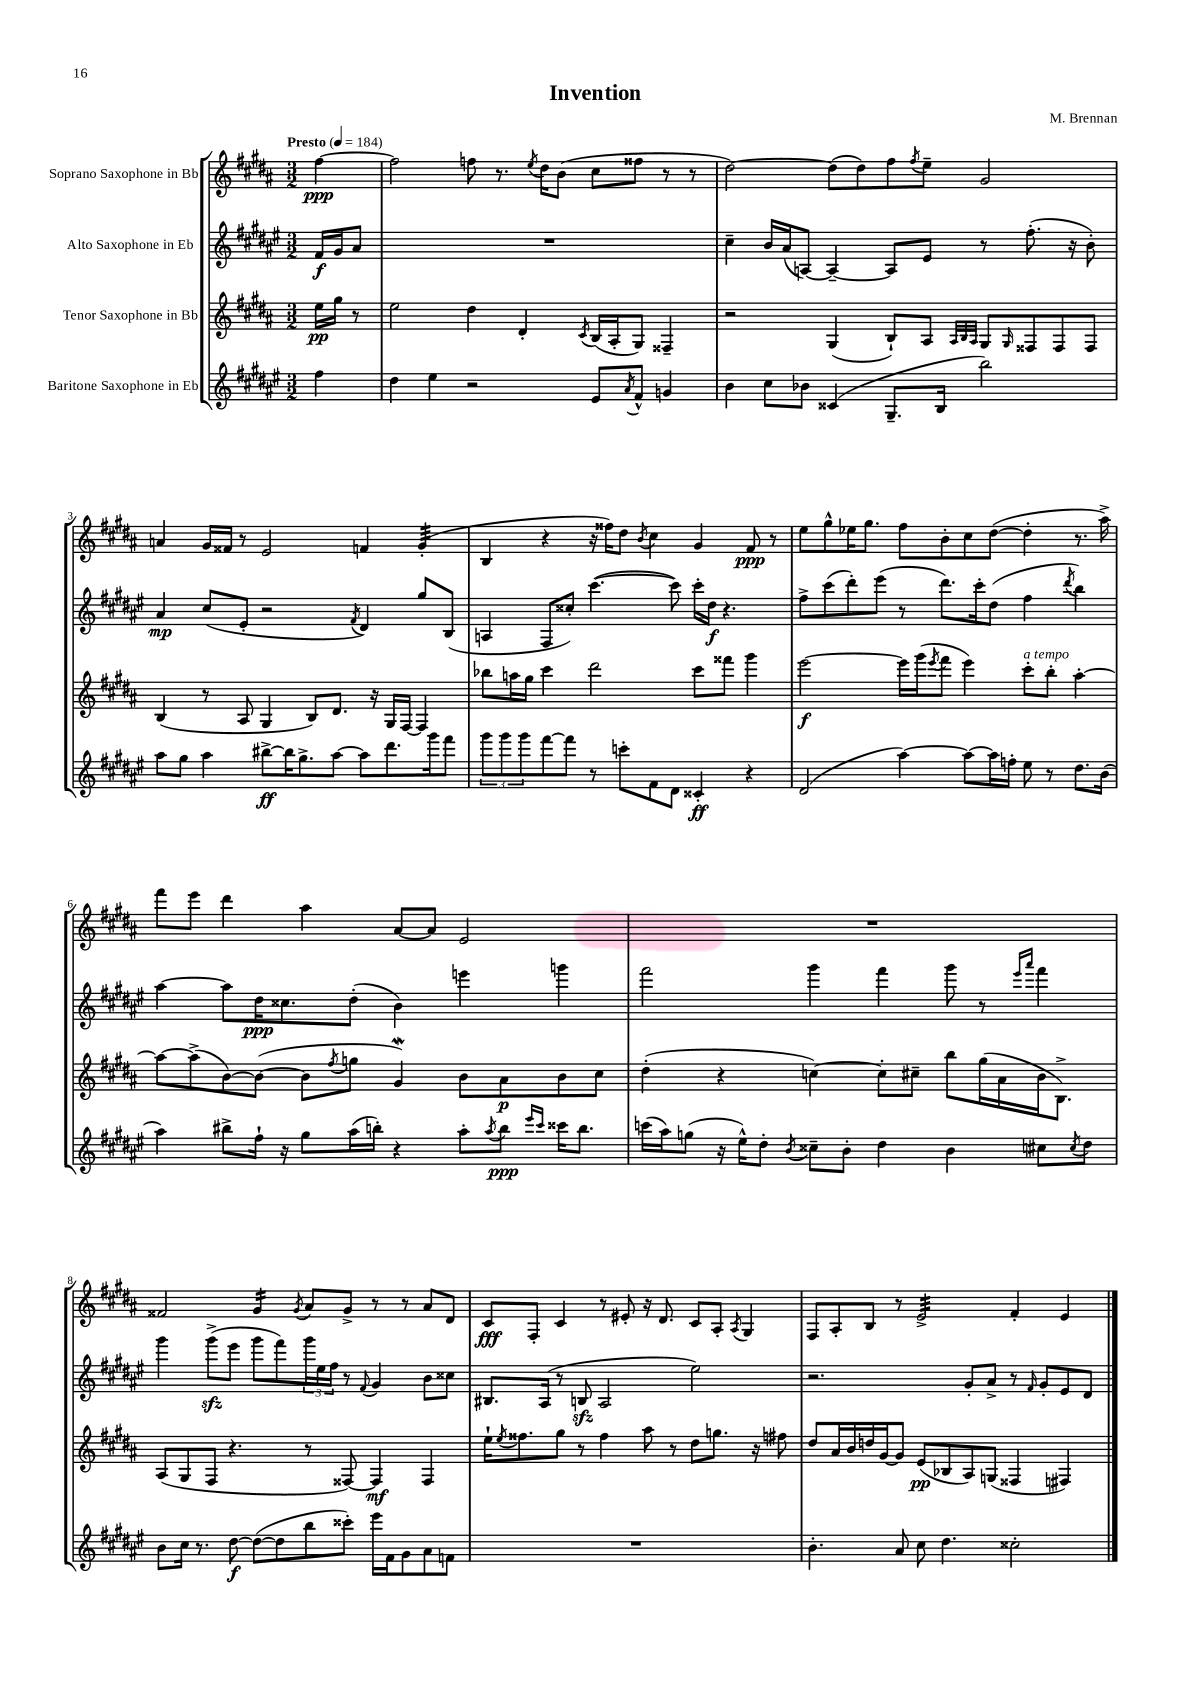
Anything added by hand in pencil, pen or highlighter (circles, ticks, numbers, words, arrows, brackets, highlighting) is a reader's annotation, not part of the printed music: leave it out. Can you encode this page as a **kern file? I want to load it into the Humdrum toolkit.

**kern	**kern	**kern	**kern
*staff4	*staff3	*staff2	*staff1
*clefG2	*clefG2	*clefG2	*clefG2
*k[f#c#g#d#a#e#]	*k[f#c#g#d#a#]	*k[f#c#g#d#a#e#]	*k[f#c#g#d#a#]
*M3/2	*M3/2	*M3/2	*M3/2
*MM184	*MM184	*MM184	*MM184
4ff#\	16ee\LL	16f#/LL	[4ff#\
.	16gg#\JJ	16g#/J	.
.	8r	8a#/J	.
=	=	=	=
4dd#\	2ee\	1.r	2ff#\]
4ee#\	.	.	.
2r	4dd#\	.	8ff\
.	.	.	8.r
.	4d#'/	.	.
.	.	.	8qee/
.	.	.	16dd#\LK
.	.	.	(8b\J
.	8qc#/	.	.
8e#/L	(16B/LL	.	8cc#\L
.	16A#'/J	.	.
8qa#/	.	.	.
8f#^^/J	8G#/J)	.	8ff##\J
4g/	4F##~/	.	8r
.	.	.	8r
=	=	=	=
4b\	2r	4cc#~\	[2dd#\)
8cc#\L	.	16b/LL	.
.	.	(16a#/J	.
8b-\J	.	[8A/J)	.
(4c##/	(4G#/	4A~/_	(8dd#\]L
.	.	.	8dd#\)
8.G#~/L	8B`/L)	8A/]L	8ff#\
.	.	.	8qff#/
.	8A#/J	8e#/J	8ee~\J
16B/Jk	.	.	.
.	32qqA#/LLL	.	.
.	32qqB/	.	.
.	32qqA#/JJJ	.	.
2bb\)	8G#/L	8r	2g#/
.	16qqG#/	.	.
.	8F##/	(8.ff#'\	.
.	8F##/	.	.
.	.	16r	.
.	8F##/J	8b'\)	.
=	=	=	=
8aa#\L	(4B/	4a#/	4a/
8gg#\J	.	.	.
4aa#\	8r	(8cc#/L	16g#/LL
.	.	.	16f##/JJ
.	8A#/	8e#'/J	8r
[8bb#^\L	4G#/	2r	2e/
16bb#\]K	.	.	.
8.gg#^\	.	.	.
.	8B/L)	.	.
[8aa#\J	8.d#/J	.	.
.	.	8qf#/	.
8aa#\]L	.	4d#/)	4f/
.	16r	.	.
8.ddd#\	16G#/LL	.	.
.	[16F#/JJ	.	.
.	4F#/]	8gg#/L	(4g#'/
16ggg#\k	.	.	.
8fff#\J	.	(8B/J	.
=	=	=	=
12ggg#\L	8bb-\L	4A/	4B/
12ggg#\	.	.	.
.	16aa\L	.	.
12ggg#\	.	.	.
.	16gg#\JJ	.	.
[8fff#\	4ccc#\	8F#/L	4r
8fff#\]J	.	8cc##'/J)	.
8r	2ddd#\	([4.ccc#\	16r
.	.	.	16ff##\LK)
8ccc'\L	.	.	8dd#\J
.	.	.	8qb/
8f#\	.	.	4cc#\
8d#\J	.	8ccc#\])	.
4c##'/	8ccc#\L	16ccc#'\LL	4g#/
.	.	16dd#\JJ	.
.	8fff##\J	4.r	.
4r	4ggg#\	.	8f#/
.	.	.	8r
=	=	=	=
(2d#/	[2eee\	8ff#^\L	8ee\L
.	.	(8ccc#\	8gg#^^\
.	.	8ddd#'\)	16ee-\K
.	.	.	8.gg#\J
.	.	(8eee#\J	.
[4aa#\)	16eee\]LL	8r	8ff#\L
.	(16ggg#\J	.	.
.	8qeee/	.	.
.	8fff#\J	8.ddd#\L)	8b'\
8aa#\_L	4eee\)	.	8cc#\
.	.	16ccc#'\k	.
16aa#\]L	.	(8dd#\J	([8dd#\J
16ff'\JJ	.	.	.
8ee#\	8ccc#'\L	4ff#\	4dd#'\]
8r	8bb'\J	.	.
.	.	8qddd#/	.
8.dd#\L	[4aa#'\	4bb\)	8.r
(16b\Jk	.	.	16aa#^\)
=	=	=	=
4aa#\)	8aa#\_L	[4aa#\	8fff#\L
.	(8aa#^\]	.	8eee\J
8bb#^\L	[8b\)	8aa#\]L	4ddd#\
16ff#`\Jk	(8b\_J	16dd#\K	.
16r	.	8.cc##\	.
8gg#\L	8b\]L	.	4aa#\
.	8qff#/	.	.
(16aa#\L	8gg\J	(8dd#'\J	.
16bb'\JJ)	.	.	.
4r	4g#/)	4b\)	[8a#/L
.	.	.	8a#/]J
8aa#'\L	8b\L	4eee\	2e/
8qaa#/	.	.	.
8bb\J	8a#\	.	.
16qqeee#/LL	.	.	.
16qqccc#/JJ	.	.	.
16ccc##\LK	8b\	4ggg\	.
8.bb\J	.	.	.
.	8cc#\J	.	.
=	=	=	=
(16ccc\LL	(4dd#'\	2fff#\	1.r
16aa#\J)	.	.	.
(8gg\J	.	.	.
16r	4r	.	.
16ee#^^\LK)	.	.	.
8dd#'\J	.	.	.
8qb/	.	.	.
8cc##~\L	[4cc\)	4ggg#\	.
8b'\J	.	.	.
4dd#\	8cc'\]L	4fff#\	.
.	8cc#~\J	.	.
4b\	8bb\L	8ggg#\	.
.	(16gg#\L	8r	.
.	16a#\	.	.
.	.	16qqeee#/LL	.
.	.	16qqaaa#/JJ	.
8cc#\L	16b\J	4fff#\	.
.	8.B^\J)	.	.
8qcc#/	.	.	.
8dd#\J	.	.	.
=	=	=	=
8b\L	(8A#/L	4ggg#\	2f##/
16cc#\Jk	8G#/	.	.
8.r	.	.	.
.	8F#/J	(8ggg#^\L	.
[8dd#\	4.r	8eee#\J	.
(8dd#\_L	.	8ggg#\L	4g#/
8dd#\]	.	8fff#\)	.
.	.	.	8qg#/
8bb\	8r	24ggg#\L	8a#/L
.	.	24ee#\	.
.	.	24ff#\JJ	.
8ccc##'\J)	[8F##/)	8r	8g#^/J
.	.	8qqf#/	.
16eee#\LL	4F##/]	4g#/	8r
16f#\J	.	.	.
8g#\	.	.	8r
8a#\	4F##/	8b\L	8a#/L
8f\J	.	8cc##\J	8d#/J
=	=	=	=
1.r	16ee`\LK	8.B#/L	8c#/L
.	8qee/	.	.
.	8.ff##\	.	.
.	.	.	8F#'/J
.	.	(16A#/Jk	.
.	8gg#\J	8r	4c#/
.	8r	8B/	.
.	4ff##\	2A#/	8r
.	.	.	8e#'/
.	8aa#\	.	16r
.	.	.	8.d#/
.	8r	.	.
.	8dd#\L	2ee#\)	8c#/L
.	8.gg\J	.	8A#'/J
.	.	.	8qA#/
.	.	.	4G#/
.	16r	.	.
.	8ff#\	.	.
=	=	=	=
4.b'\	8dd#/L	2.r	8F#/L
.	16a#/L	.	8A#'/
.	16b/	.	.
.	16dd/	.	8B/J
.	[16g#/J	.	.
8a#/	8g#/]J	.	8r
8cc#\	(8e/L	.	2e^/
4.dd#\	8B-/	.	.
.	8A#/)	8g#'/L	.
.	(8G/J	8a#^/J	.
2cc##'\	4F##/	8r	4f#'/
.	.	16qqf#/	.
.	.	8g#'/L	.
.	4F#/)	8e#/	4e/
.	.	8d#/J	.
==	==	==	==
*-	*-	*-	*-
